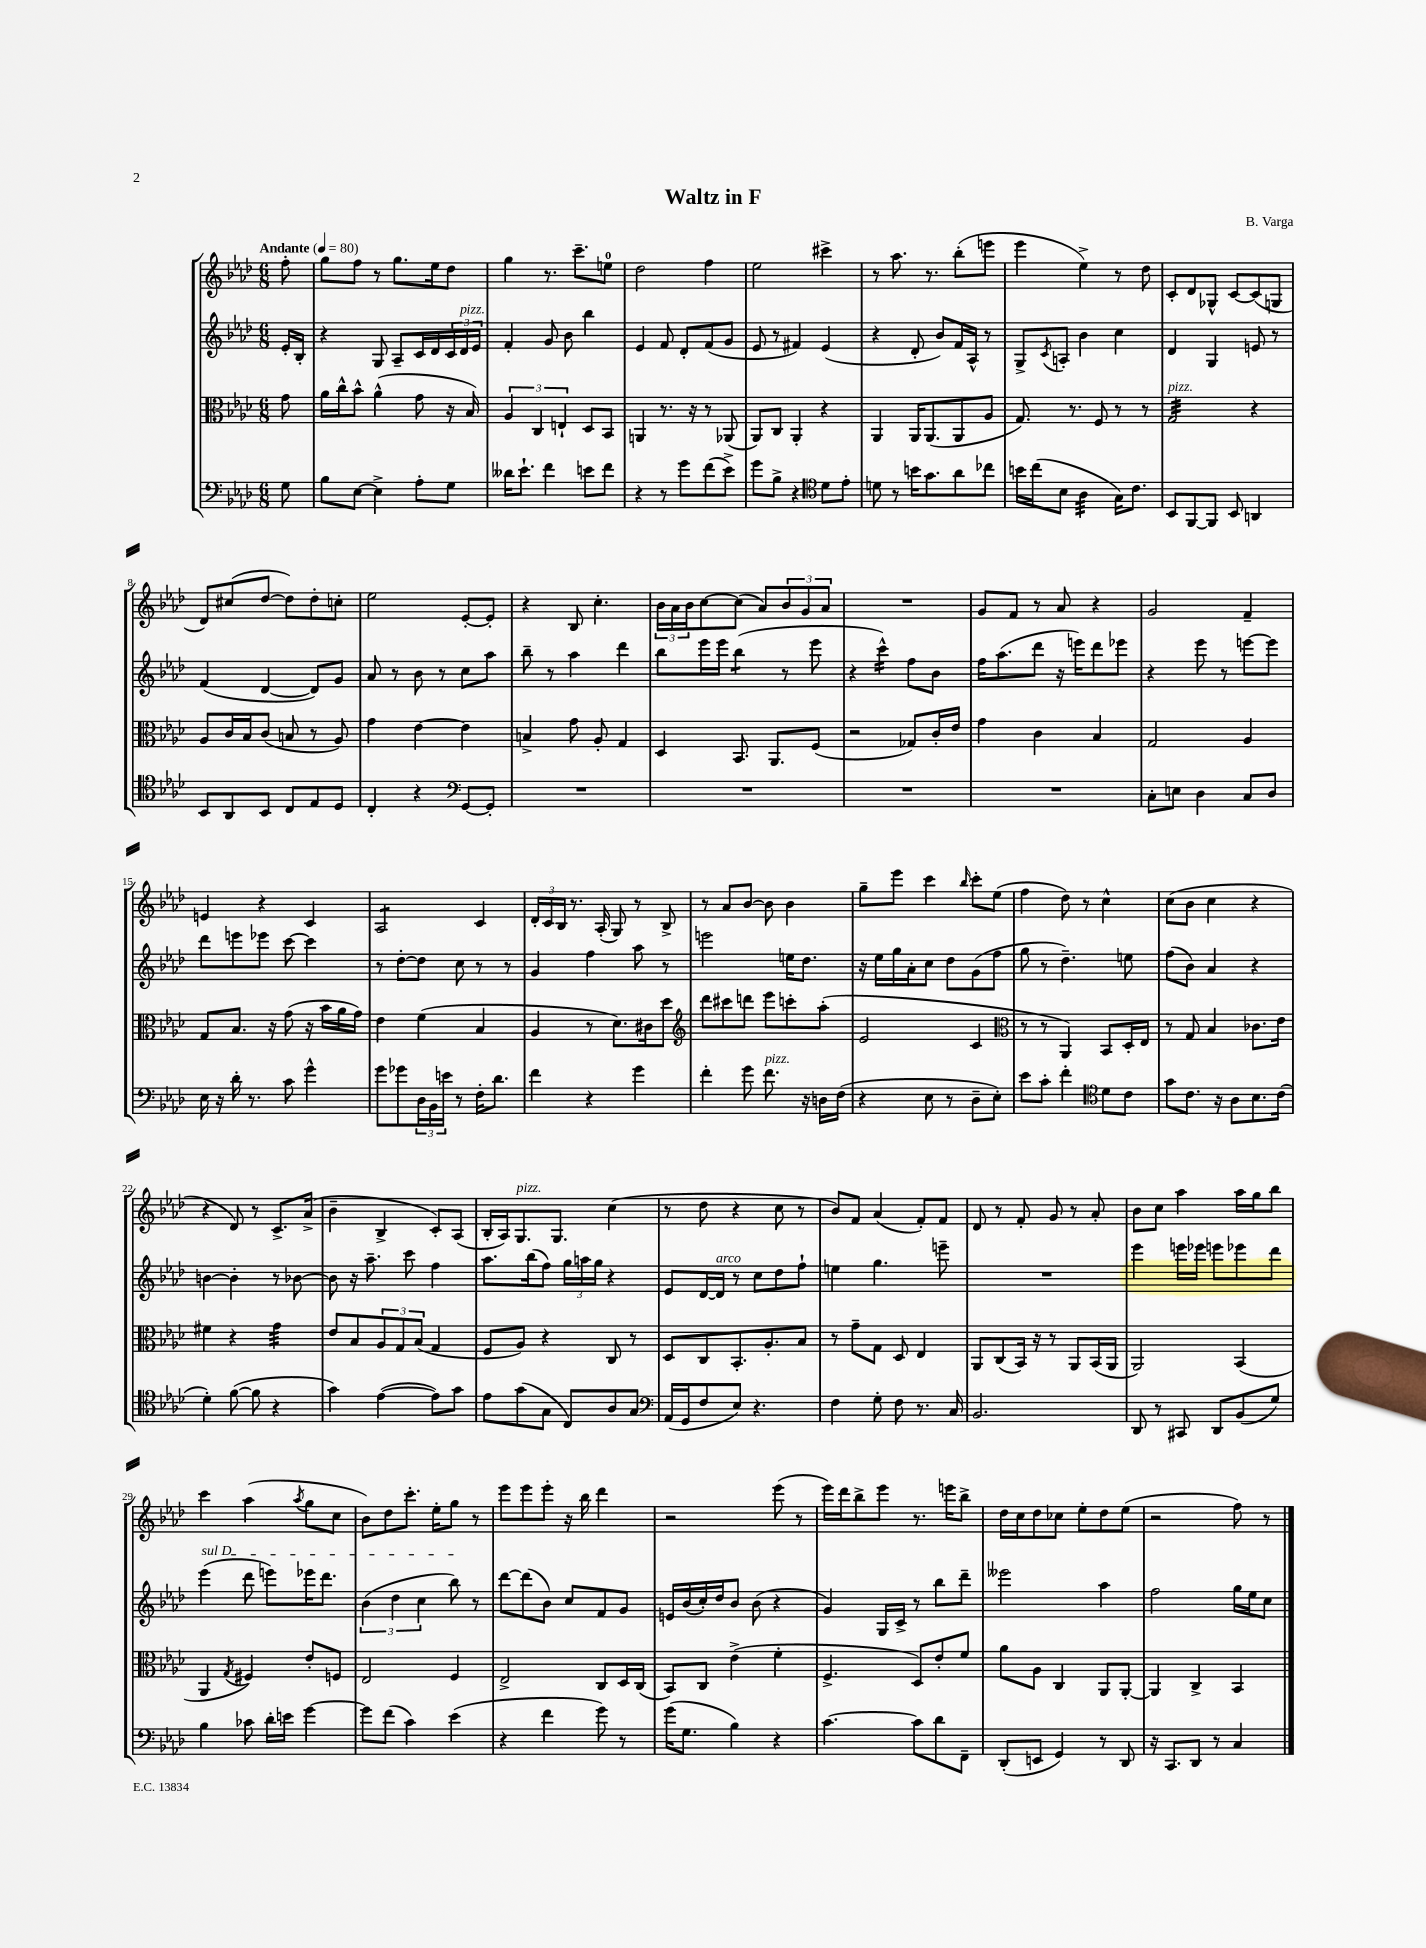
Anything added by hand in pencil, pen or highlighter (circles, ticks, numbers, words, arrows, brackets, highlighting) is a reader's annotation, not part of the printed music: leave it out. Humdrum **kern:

**kern	**kern	**kern	**kern
*staff4	*staff3	*staff2	*staff1
*clefF4	*clefC3	*clefG2	*clefG2
*k[b-e-a-d-]	*k[b-e-a-d-]	*k[b-e-a-d-]	*k[b-e-a-d-]
*M6/8	*M6/8	*M6/8	*M6/8
*MM80	*MM80	*MM80	*MM80
8G	8g	16e-'	8ff'
.	.	16B-'	.
=	=	=	=
8B-	16a-	4r	8gg
.	16cc^^	.	.
[8E-	8b-^^	.	8ff
4E-^]	(4a-^^	8G	8r
.	.	8A-~	8.gg
8A-'	8g	16c	.
.	.	16d-	16ee-
8G	16r	24c	8dd-
.	.	24d-	.
.	16B-)	.	.
.	.	24e-	.
=	=	=	=
16d--	6A-	4f'	4gg
8.e-`	.	.	.
.	6C	.	.
4f	.	8g	8.r
.	6E`	.	.
.	.	8b-	.
.	.	.	8.ccc~
8e	8D-	4bb-	.
8f	8BB-	.	8ee
=	=	=	=
4r	4AA	4e-	2dd-
8r	8.r	8f	.
8g	.	8d-'	.
.	16r	.	.
(8f	8r	(8f	4ff
8e-^)	(8AA-	8g	.
=	=	=	=
8g	8AA-)	8e-	2ee-
8B-^	8C	8r	.
4r	4AA-'	4f#)	.
*clefC4	*	*	*
8d-	4r	(4e-	4ccc#^
8e-'	.	.	.
=	=	=	=
8d	4AA-	4r	8r
8r	.	.	8.aa-
16b	16AA-	8d-'	.
8.g	(8.AA-	.	8.r
.	.	8b-)	.
8a-	8AA-	16f	(8bb-'
.	.	16A-^^	.
8cc-	8A-	8r	8eee
=	=	=	=
16b	8.G)	8G^	4eee-
(16cc	.	.	.
.	.	8qc	.
8B-	.	8A'	.
.	8.r	.	.
4A-	.	4b-	4ee-^)
.	8F	.	.
16G)	8r	4cc	8r
8.c	.	.	.
.	8r	.	8dd-
=	=	=	=
8BB-	2G	4d-	8c'
[8FF	.	.	8d-
8FF]	.	4G	8G-^^
8BB-	.	.	[8c
4AA	4r	8e	(8c]
.	.	8r	8G
=	=	=	=
8BB-	8A-	(4f	8d-)
8AA-	16c	.	(8cc#
.	16B-	.	.
8BB-	(8c	[4d-	[8dd-
8C	8B	.	8dd-])
8E-	8r	8d-])	8dd-'
8D-	8A-)	8g	8cc'
=	=	=	=
4C'	4g	8a-	2ee-
.	.	8r	.
4r	[4e-	8b-	.
.	.	8r	.
*clefF4	*	*	*
[8GG	4e-]	8cc	[8e-'
8GG']	.	8aa-	8e-']
=	=	=	=
2.r	4B^	8bb-~	4r
.	.	8r	.
.	8g	4aa-	8B-
.	8A-'	.	4.cc'
.	4G	4ddd-	.
=	=	=	=
2.r	4D-	8bb-	24b-
.	.	.	24a-
.	.	.	24b-
.	.	16eee-	[8cc
.	.	16eee-	.
.	8.BB-	(4bb-	(8cc]
.	.	.	8a-)
.	8.AA-	.	.
.	.	8r	12b-
.	.	.	12g
.	(8F	8eee-	.
.	.	.	12a-
=	=	=	=
2.r	2r	4r	2.r
.	.	4ccc^^)	.
.	8G-)	8ff	.
.	16c'	8b-	.
.	16e-	.	.
=	=	=	=
2.r	4g	16ff	8g
.	.	(8.aa-	.
.	.	.	8f
.	4c	8ddd-	8r
.	.	16r	8a-
.	.	16eee)	.
.	4B-	8ddd-	4r
.	.	8eee-	.
=	=	=	=
8C'	2G	4r	2g
8E	.	.	.
4D-	.	8eee-	.
.	.	8r	.
8C	4A-	[8eee	4f~
8D-	.	8eee]	.
=	=	=	=
16E-	8G	8ddd-	4e
16r	.	.	.
16d-'	8.B-	8eee	.
8.r	.	.	.
.	.	8eee-	4r
.	16r	.	.
8c	(8g	[8ccc	.
4g^^	16r	4ccc]	4c
.	16b-	.	.
.	16a-	.	.
.	16g)	.	.
=	=	=	=
8g	4e-	8r	2A-
8g-	.	[8dd-'	.
24D-	(4f	8dd-]	.
24BB-	.	.	.
24e	.	.	.
8r	.	8cc	.
16F'	4B-	8r	4c
8.d-	.	.	.
.	.	8r	.
=	=	=	=
4f	4A-	4g	24d-'
.	.	.	24c
.	.	.	24B-
.	.	.	8.r
4r	8r	4ff	.
.	.	.	(16A-'
.	8.d-)	.	8G)
4g	.	8aa-	8r
.	16c#	.	.
.	8dd-	8r	8B-^
=	=	=	=
*	*clefG2	*	*
4f'	8ddd-	2eee	8r
.	8ccc#	.	8a-
8g	8ddd	.	[8b-
8.f	8eee-	.	8b-]
.	8ccc'	16ee	4b-
16r	.	8.dd-	.
16D	(8aa-'	.	.
(16F	.	.	.
=	=	=	=
4r	2e-	16r	8gg~
.	.	16ee-	.
.	.	16gg	8eee-
.	.	16a-'	.
8E-	.	8cc	4ccc
8r	.	8dd-	.
.	.	.	16qqbb-
8D-~	4c	(8g	8ccc'
8E-')	.	8ff	(8ee-
=	=	=	=
*	*clefC3	*	*
8e-	8r	8gg	4ff
8c'	8r	8r	.
4f'	4AA-)	4.dd-~)	8dd-)
.	.	.	8r
*clefC4	*	*	*
8d-	8BB-	.	4cc^^
8c	16D-'	8ee	.
.	16E-	.	.
=	=	=	=
8g	8r	(8ff	(8cc
8.c	8G	8b-)	8b-
.	4B-	4a-	4cc
16r	.	.	.
8A-	.	.	.
8.B-	8.c-	4r	4r
(16c	16e-	.	.
=	=	=	=
4d-')	4f#	[4b	4r
([8f	4r	4b']	8d-)
8f]	.	.	8r
4r	4g	8r	8.c^
.	.	[8b-	.
.	.	.	(16a-^
=	=	=	=
4g)	8e-	8b-]	4b-~
.	8B-	16r	.
.	.	8.aa-~	.
([4e-	12A-	.	4B-^
.	12G	.	.
.	.	8ccc	.
.	(12B-	.	.
8e-])	4G	4ff	8c')
8g	.	.	(8A-
=	=	=	=
8e-	8F	8.aa-	16B-'
.	.	.	16A-)
(8g	8A-)	.	8.G
.	.	(16bb-	.
8G	4r	8ff)	.
.	.	.	8.G
8C)	.	24gg	.
.	.	24aa	.
.	.	24gg	.
8A-	8C	4r	(4cc
8G	8r	.	.
=	=	=	=
*clefF4	*	*	*
(16AA-	8D-	8e-	8r
16GG	.	.	.
8F	8C	[16d-	8dd-
.	.	16d-]	.
8E-)	8.BB-'	8r	4r
4.r	.	8cc	.
.	8.A-'	.	.
.	.	8dd-	8cc
.	8B-	8ff`	8r
=	=	=	=
4F	8r	4ee	8b-)
.	8g~	.	8f
8G'	8G	4.gg	(4a-
8F	8D-	.	.
8.r	4E-	.	8f')
.	.	8eee~	8f
16C	.	.	.
=	=	=	=
2.BB-	8AA-	2.r	8d-
.	(8C	.	8r
.	16BB-)	.	8f'
.	16r	.	.
.	8r	.	8g
.	8AA-	.	8r
.	(16BB-	.	8a-'
.	16AA-	.	.
=	=	=	=
8DD-	2AA-)	4eee-	8b-
8r	.	.	8cc
8CC#	.	16eee	4aa-
.	.	16eee-	.
8DD-	.	8eee	.
(8BB-	(4BB-	8eee-	16aa-
.	.	.	16gg
8G)	.	8ddd-	8bb-
=	=	=	=
4B-	4AA-	(4eee-	4ccc
.	8qG	.	.
8c-	4F#)	8ddd-	(4aa-
16d-'	.	8eee)	.
16e	.	.	.
.	.	.	8qaa-
[4g	8e-'	16eee-	8gg
.	.	8.ddd-	.
.	8F	.	8cc
=	=	=	=
8g]	2E-	(6b-	8b-)
(8f	.	.	8dd-
.	.	6dd-	.
4c)	.	.	8.ccc'
.	.	6cc	.
.	.	.	16ee-'
(4e-	4F	8bb-)	8gg
.	.	8r	8r
=	=	=	=
4r	2E-^	[8ddd-	8eee-
.	.	(8ddd-]	8eee-
4f	.	8b-)	8eee-'
.	.	8cc	16r
.	.	.	16bb-
8g)	8C	8f	4ddd-
8r	16D-	8g	.
.	(16C	.	.
=	=	=	=
(16g	8BB-)	16e	2r
8.G	.	(16b-	.
.	8C	16cc')	.
.	.	16dd-	.
4B-)	(4e-^	8b-	.
.	.	(8b-	.
4r	4f'	4r	(8eee-
.	.	.	8r
=	=	=	=
[4.c	4.F^	4g)	16eee-)
.	.	.	16ddd-
.	.	.	8bb-^
.	.	16G	8eee-
.	.	16c^	.
8c]	8D-)	8r	8.r
8d-	8e-'	8bb-	.
.	.	.	16eee
8FF~	8f	8ddd-~	8bb-^
=	=	=	=
(8DD-'	8a-	2eee--	16dd-
.	.	.	16cc
8EE	8A-	.	8dd-
4GG)	4C	.	8cc-
.	.	.	8ee-'
8r	8AA-	4aa-	8dd-
8DD-	[8AA-'	.	(8ee-
=	=	=	=
16r	4AA-]	2ff	2r
8.CC	.	.	.
8DD-	4C^	.	.
8r	.	.	.
4C	4BB-	16gg	8ff)
.	.	16ee-	.
.	.	8cc	8r
==	==	==	==
*-	*-	*-	*-
